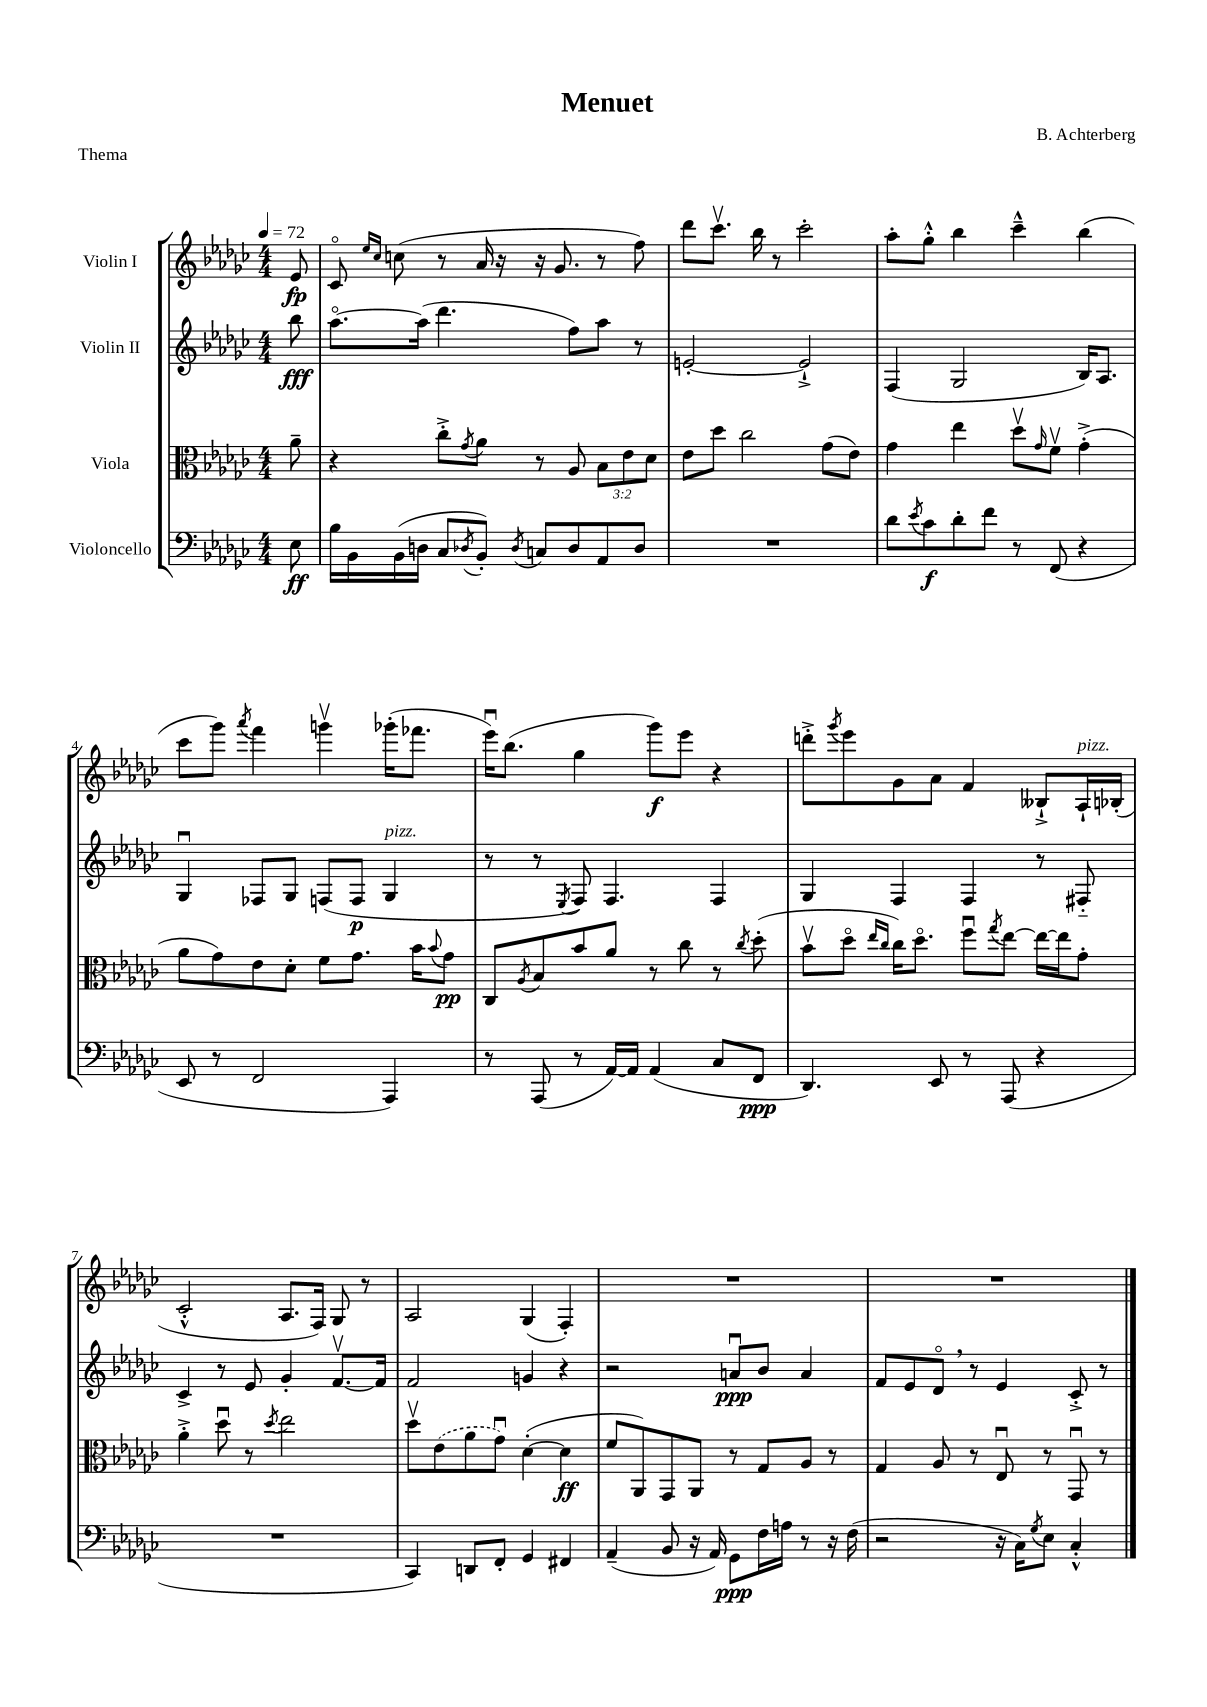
\header { title = "Menuet" composer = "B. Achterberg" piece = "Thema" }
<<
\new StaffGroup <<
\new Staff = "s0" \with { instrumentName = "Violin I" } {
    \clef treble \key ges \major \numericTimeSignature \time 4/4 \partial 8 \tempo 4 = 72
    ees'8\fp |
    ces'8\flageolet \grace { ees''16 ces''16 } c''8( r8 aes'16 r16 r16 ges'8. r8 f''8) |
    des'''8 ces'''8.\upbow bes''16 r8 ces'''2-. |
    aes''8-. ges''8-.-^ bes''4 ces'''4---^ bes''4( |
    ces'''8 ges'''8) \acciaccatura { aes'''8 } f'''4 g'''4\upbow ges'''16-.( fes'''8. |
    ees'''16\downbow) bes''8.( ges''4 ges'''8\f) ees'''8 r4 |
    d'''8-.-> \acciaccatura { ges'''8 } ees'''8 ges'8 aes'8 f'4 beses8-!-> aes16-!^\markup { \italic "pizz." } bes16-.( |
    ces'2-.-^ aes8. f16) ges8 r8 |
    aes2 ges4( f4-.) |
    R1 |
    R1 \bar "|." |
}
\new Staff = "s1" \with { instrumentName = "Violin II" } {
    \clef treble \key ges \major \numericTimeSignature \time 4/4 \partial 8
    bes''8\fff |
    aes''8.~\flageolet aes''16( des'''4. f''8) aes''8 r8 |
    e'2~-. e'2-!-> |
    f4( ges2 bes16) aes8. |
    ges4\downbow fes8 ges8 f8( f8\p ges4^\markup { \italic "pizz." } |
    r8 r8 \acciaccatura { ees8 } f8) f4. f4 |
    ges4 f4 f4 r8 fis8-_ |
    ces'4-> r8 ees'8 ges'4-. f'8.~\upbow f'16 |
    f'2 g'4 r4 |
    r2 a'8\downbow\ppp bes'8 a'4 |
    f'8 ees'8 des'8\flageolet \breathe r8 ees'4 ces'8-.-> r8 \bar "|." |
}
\new Staff = "s2" \with { instrumentName = "Viola" } {
    \clef alto \key ges \major \numericTimeSignature \time 4/4 \override Staff.TupletNumber.text = #tuplet-number::calc-fraction-text \partial 8
    aes'8-- |
    r4 ces''8-.-> \acciaccatura { ges'8 } aes'8 r8 aes8 \tuplet 3/2 { bes8 ees'8 des'8 } |
    ees'8 des''8 ces''2 ges'8( ees'8) |
    ges'4 ees''4 des''8\upbow \grace { ges'16 } f'8\upbow ges'4-.->( |
    aes'8 ges'8) ees'8 des'8-. f'8 ges'8. bes'16 \appoggiatura { bes'8 } ges'8\pp |
    ces8 \acciaccatura { aes8 } bes8 bes'8 aes'8 r8 ces''8 r8 \acciaccatura { ces''8 } des''8-.( |
    bes'8\upbow des''8\flageolet \grace { ees''16 ces''16 } ces''16) des''8.\flageolet f''8\downbow \acciaccatura { ges''8 } ees''8~ ees''16~ ees''16 ges'8-. |
    aes'4-.-> des''8\downbow r8 \acciaccatura { des''8 } ees''2 |
    des''8\upbow \once \slurDashed ees'8( aes'8 ges'8\downbow) des'4~-.( des'4\ff |
    f'8 aes,8) ges,8 aes,8 r8 ges8 aes8 r8 |
    ges4 aes8 r8 ees8\downbow r8 ges,8\downbow r8 \bar "|." |
}
\new Staff = "s3" \with { instrumentName = "Violoncello" } {
    \clef bass \key ges \major \numericTimeSignature \time 4/4 \partial 8
    ees8\ff |
    bes16 bes,16 bes,16( d16 ces8 \acciaccatura { des8 } bes,8-.) \acciaccatura { des8 } c8 des8 aes,8 des8 |
    R1 |
    des'8 \acciaccatura { ees'8 } ces'8\f des'8-. f'8 r8 f,8( r4 |
    ees,8 r8 f,2 aes,,4) |
    r8 aes,,8( r8 aes,16~) aes,16 aes,4( ces8 f,8\ppp |
    des,4.) ees,8 r8 aes,,8( r4 |
    R1 |
    ces,4) d,8 f,8-. ges,4 fis,4 |
    aes,4--( bes,8 r16 aes,16) ges,8\ppp f16 a16 r8 r16 f16( |
    r2 r16 ces16) \acciaccatura { ges8 } ees8 ces4-.-^ \bar "|." |
}
>>
>>
